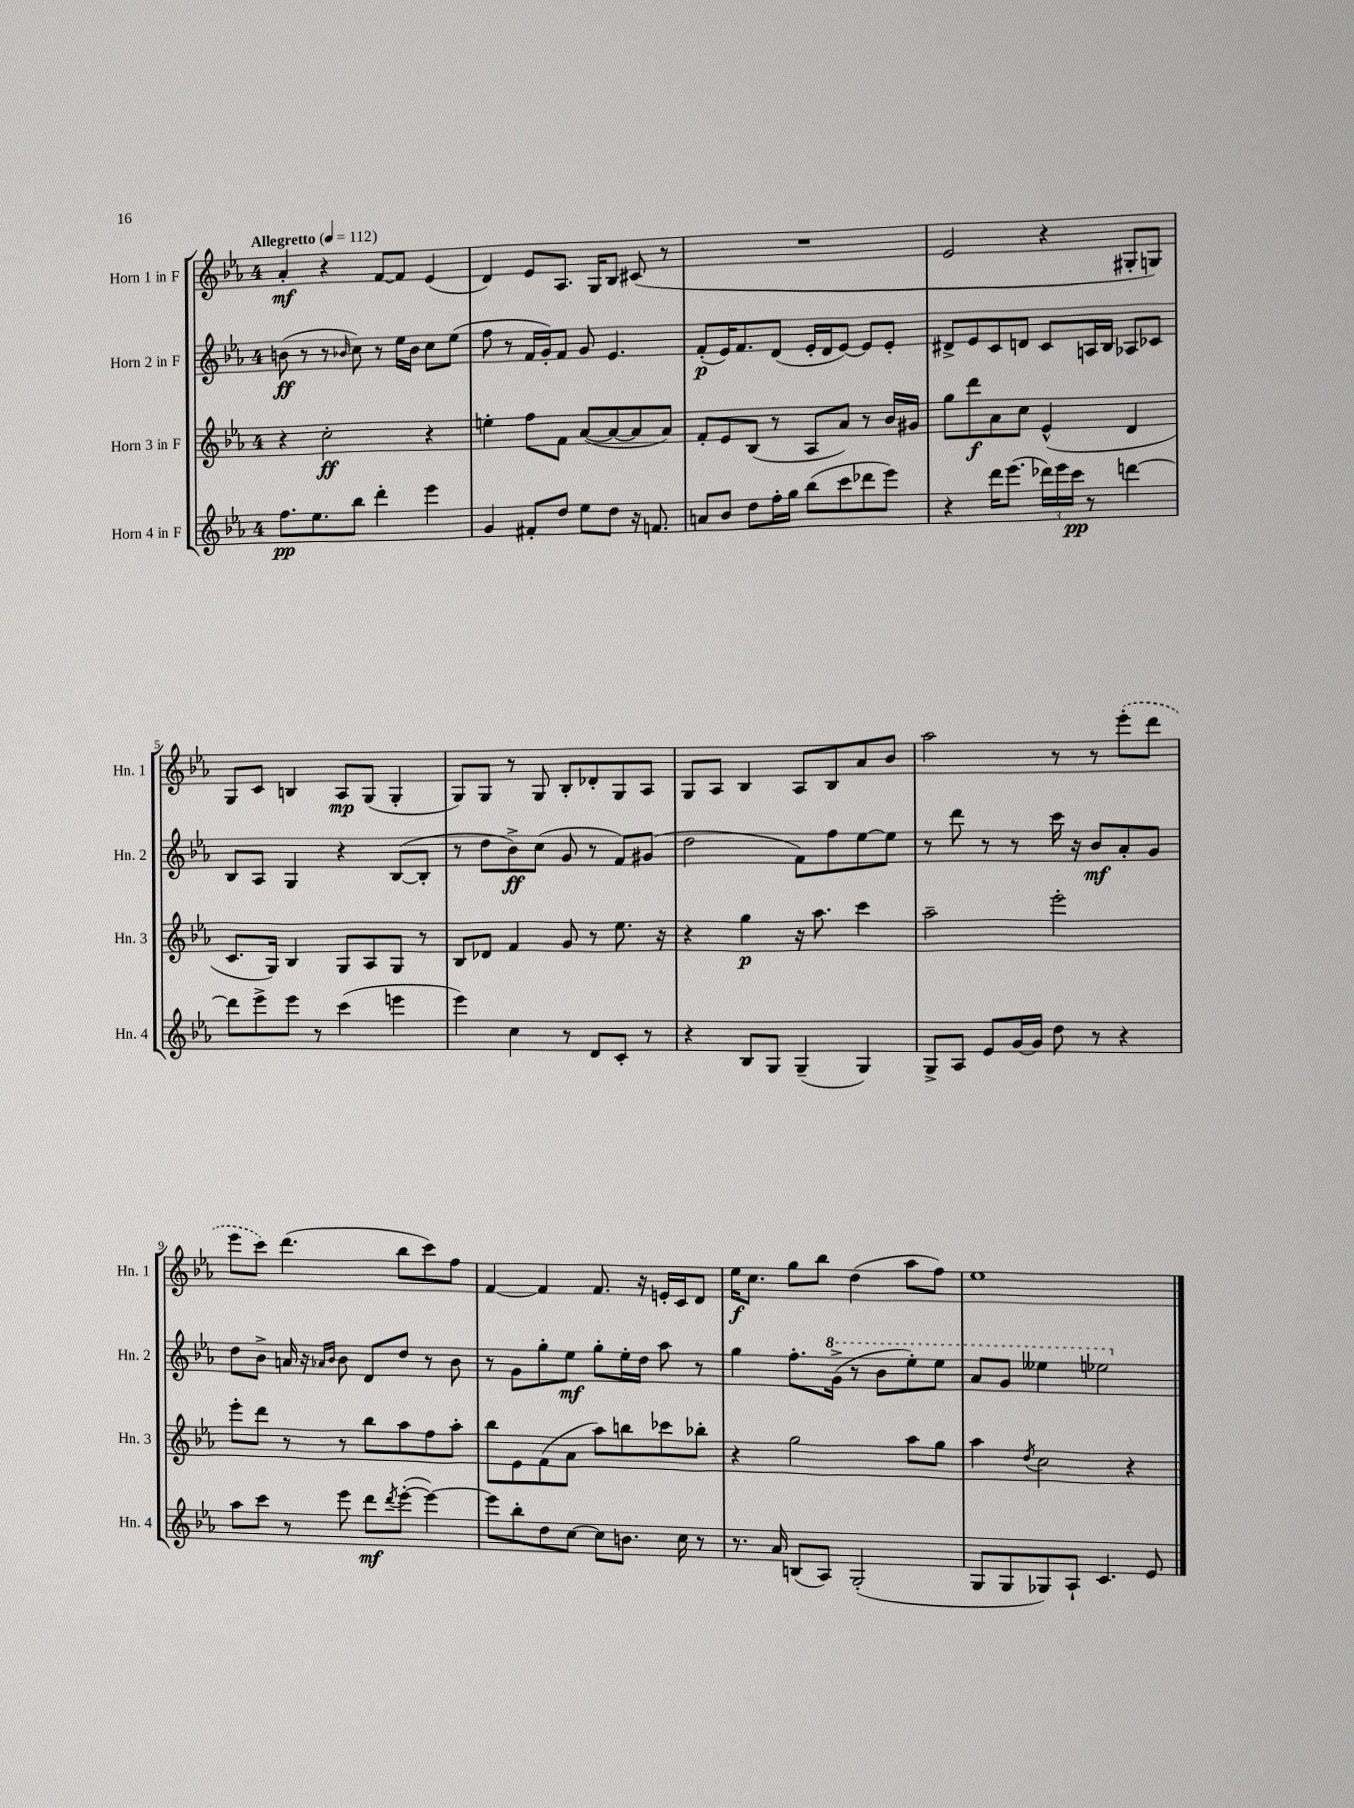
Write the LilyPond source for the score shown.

<<
\new StaffGroup <<
\new Staff = "s0" \with { instrumentName = "Horn 1 in F" shortInstrumentName = "Hn. 1" } {
    \clef treble \key ees \major \once \override Staff.TimeSignature.style = #'single-digit \time 4/4 \tempo "Allegretto" 4 = 112
    aes'4-.\mf r4 f'8~ f'8 ees'4( |
    d'4) ees'8 aes8. g16 bes8 cis'8( r8 |
    R1 |
    ees'2 r4 gis8-. g8) |
    g8 c'8 b4 aes8\mp g8( g4-. |
    g8) g8 r8 g8 bes8-. des'8-. g8 aes8 |
    g8 aes8 bes4 aes8 bes8 aes'8 bes'8 |
    aes''2 r8 r8 \once \slurDashed ees'''8-.( d'''8 |
    ees'''8 c'''8) d'''4.( bes''8 c'''8) f''8 |
    f'4~ f'4 f'8. r16 e'16-. c'16 d'8 |
    ees''16\f c''8. g''8 bes''8 d''4( aes''8 f''8) |
    ees''1 \bar "|." |
}
\new Staff = "s1" \with { instrumentName = "Horn 2 in F" shortInstrumentName = "Hn. 2" } {
    \clef treble \key ees \major \once \override Staff.TimeSignature.style = #'single-digit \time 4/4
    b'8\ff( r8 r8 \grace { bes'16 } c''8) r8 ees''16 bes'16 c''8 ees''8( |
    f''8 r8 f'16 g'16-.) f'8 g'8 ees'4. |
    f'8-.\p( ees'16) f'8. d'8( ees'16-. d'16 ees'8~) ees'8 ees'8-. |
    dis'8-> ees'8 c'8 d'8 c'8 a16 bes16 aes8 ces'8 |
    bes8 aes8 g4 r4 bes8~( bes8-. |
    r8 d''8 bes'8->\ff) c''8( g'8 r8 f'8) gis'8( |
    d''2 f'8) f''8 ees''8~ ees''8 |
    r8 d'''8 r8 r8 c'''16 r16 bes'8\mf aes'8-. g'8 |
    d''8 bes'8-> a'16 r16 \grace { aes'16 bes'16 } bes'8 d'8 d''8 r8 bes'8 |
    r8 g'8 g''8-. ees''8\mf g''8-. ees''16-. d''16 aes''8 r8 |
    g''4 f''8.-. \ottava #1 g''16->( r8 bes''8 ees'''8-.) ees'''8 |
    aes''8 g''8 eeses'''4 ees'''2 \ottava #0 \bar "|." |
}
\new Staff = "s2" \with { instrumentName = "Horn 3 in F" shortInstrumentName = "Hn. 3" } {
    \clef treble \key ees \major \once \override Staff.TimeSignature.style = #'single-digit \time 4/4
    r4 c''2-.\ff r4 |
    e''4-. f''8 f'8 aes'8~( aes'8~ aes'8 aes'8) |
    f'8-. ees'8 bes8( r8 aes8 aes'8) r8 bes'16 gis'16 |
    g''8 d'''8\f aes'8 c''8 ees'4-^( d'4 |
    c'8. g16) bes4 g8 aes8 g8 r8 |
    bes8 des'8 f'4 g'8 r8 ees''8. r16 |
    r4 g''4\p r16 aes''8. c'''4 |
    aes''2-- ees'''2-. |
    ees'''8-. d'''8 r8 r8 bes''8 aes''8 f''8 aes''8-. |
    bes''8 ees'8 f'8( aes'8 aes''8) b''8 ces'''8 bes''8-. |
    r4 g''2 aes''8 g''8 |
    aes''4 \acciaccatura { d''8 } c''2 r4 \bar "|." |
}
\new Staff = "s3" \with { instrumentName = "Horn 4 in F" shortInstrumentName = "Hn. 4" } {
    \clef treble \key ees \major \once \override Staff.TimeSignature.style = #'single-digit \time 4/4
    f''8.\pp ees''8. bes''8 d'''4-. ees'''4 |
    g'4 fis'8-. d''8 ees''8 d''8 r16 f'8. |
    a'8 bes'8 d''8 f''16-. g''16 bes''8( c'''8 des'''8 ees'''8) |
    r4 d'''16 ees'''8.( \tuplet 3/2 { des'''16) ees'''16 c'''16\pp } r8 d'''4~ |
    d'''8 ees'''8-> ees'''8 r8 c'''4( e'''4 |
    ees'''4) c''4 r8 d'8 c'8-. r8 |
    r4 bes8 g8 g4--( g4) |
    g8-> aes8 ees'8 g'16~ g'16 d''8 r8 r4 |
    aes''8 c'''8 r8 ees'''8 d'''8\mf \acciaccatura { d'''8 } ees'''8~-.( ees'''4~) |
    ees'''8 bes''8-. d''8 c''8~ c''8 b'8. c''16 r8 |
    r8. aes'16 b8( aes8) g2-.( |
    g8 g8 ges8) aes8-! c'4. ees'8 \bar "|." |
}
>>
>>
